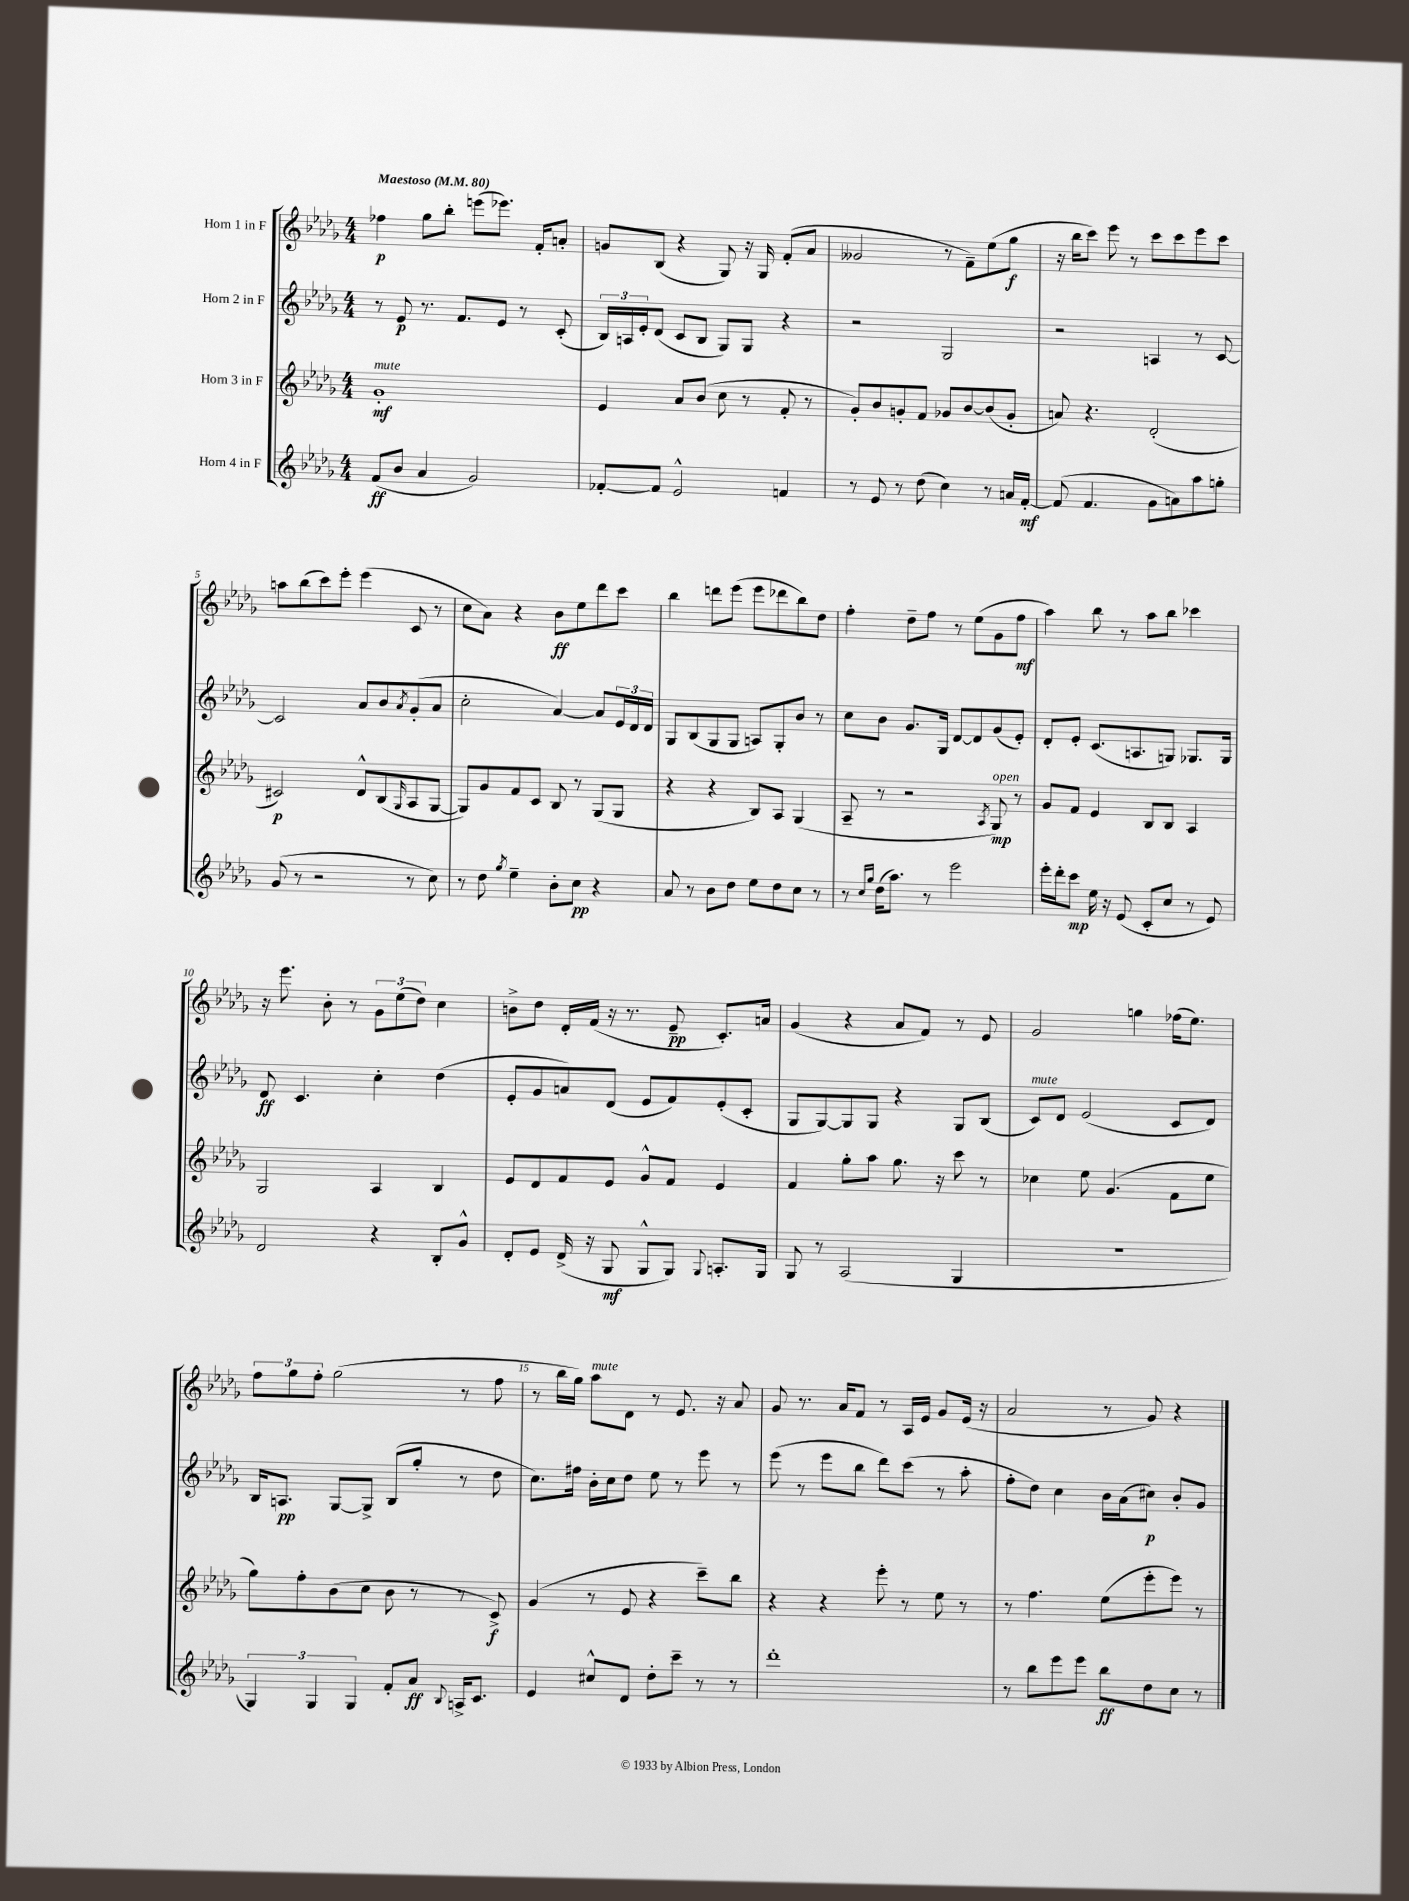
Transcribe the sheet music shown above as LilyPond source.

<<
\new StaffGroup <<
\new Staff = "s0" \with { instrumentName = "Horn 1 in F" } {
    \clef treble \key des \major \numericTimeSignature \time 4/4 \tempo "Maestoso" 4 = 80
    fes''4\p ges''8 bes''8-. e'''8( ees'''8.) f'16-. a'8-. |
    g'8 bes8( r4 ges8) r16 ges16 f'8-.( aes'8 |
    geses'2 r8 f'8--) ees''8( ges''8\f |
    r16 bes''16 c'''8) ees'''8 r8 c'''8 c'''8 ees'''8 c'''8 |
    a''8 bes''8( c'''8) ees'''8-. ees'''4( c'8 r8 |
    c''8 aes'8) r4 bes'8\ff ees''8 des'''8 c'''8 |
    bes''4 d'''8 ees'''8( ees'''8 des'''8 bes''8) des''8 |
    f''4-. des''8-- f''8 r8 ees''8( ges'8 f''8\mf |
    aes''4) bes''8 r8 aes''8 bes''8 ces'''4 |
    r16 ees'''8. bes'8-. r8 \tuplet 3/2 { ges'8 ees''8( des''8) } c''4 |
    b'8-> des''8 des'16-. f'16( r16 r8. ees'8--\pp c'8.-.) a'16 |
    ges'4( r4 aes'8 f'8) r8 ees'8 |
    ges'2 g''4 fes''16( ees''8.) |
    \tuplet 3/2 { f''8 ges''8 f''8-. } ges''2( r8 f''8 |
    r8 bes''16 ges''16) aes''8^\markup { \italic "mute" } des'8 r8 ees'8. r16 aes'8 |
    ges'8 r8. aes'16 f'8 r8 aes16 ees'16 ges'8 ees'16( r16 |
    aes'2 r8 ges'8) r4 \bar "|." |
}
\new Staff = "s1" \with { instrumentName = "Horn 2 in F" } {
    \clef treble \key des \major \numericTimeSignature \time 4/4
    r8 ees'8\p r8. f'8. ees'8 r8 c'8-.( |
    \tuplet 3/2 { bes16) a16 ees'16-. } des'8( c'8 bes8 ges8) ges8 r4 |
    r2 ges2 |
    r2 a4 r8 c'8~ |
    c'2 aes'8 bes'8 \acciaccatura { aes'8 } ges'8-.( aes'8 |
    c''2-. aes'4~) aes'8 \tuplet 3/2 { ees'16 des'16 des'16 } |
    ges8 bes8( ges8 ges8 a8) ges8-. bes'8 r8 |
    c''8 bes'8 ges'8. ges16 des'8~ des'8 ges'8( ees'8-.) |
    des'8-. ees'8-. c'8.( a8. g8) ges8. ges16 |
    des'8\ff c'4. c''4-. des''4( |
    ees'8-. ges'8 a'8) des'8( ees'8 f'8) ees'8-.( c'8-. |
    ges8 ges8~) ges8 ges8 r4 ges8 bes8( |
    c'8^\markup { \italic "mute" }) des'8 ees'2( c'8 des'8) |
    bes16 a8.\pp ges8~ ges8-> bes8( ges''8-. r8 des''8 |
    c''8.) fis''16 bes'16-. c''16 des''8 ees''8 r8 ees'''8 r8 |
    ees'''8( r8 ees'''8 bes''8 des'''8) c'''8( r8 aes''8-. |
    f''8-. des''8) c''4 bes'16 aes'16( cis''8\p) bes'8-. ges'8 \bar "|." |
}
\new Staff = "s2" \with { instrumentName = "Horn 3 in F" } {
    \clef treble \key des \major \numericTimeSignature \time 4/4
    ges'1-.\mf^\markup { \italic "mute" } |
    ees'4 aes'8 bes'8( c''8 r8 f'8-. r8 |
    ges'8-.) bes'8 g'8-. f'8 ges'8 bes'8~ bes'8( ges'8-. |
    a'8) r4. des'2-.( |
    cis'2\p) des'8-^ bes8( \grace { ges16 } aes8 ges8~ |
    ges8) ges'8 f'8 c'8 bes8 r8 ges8( ges8 |
    r4 r4 bes8) aes8 ges4( |
    aes8-- r8 r2 \acciaccatura { aes8 } ges8\mp^\markup { \italic "open" }) r8 |
    ges'8 f'8 ees'4 bes8 bes8 aes4 |
    ges2 aes4 bes4 |
    ees'8 des'8 f'8 ees'8 ges'8-^ f'8 ees'4 |
    f'4 ges''8-. aes''8 ges''8. r16 c'''8 r8 |
    ces''4 ees''8 ges'4.( f'8 ees''8 |
    ges''8) f''8-. bes'8( c''8 bes'8 r8 r8 c'8->\f) |
    ges'4( r8 ees'8 r4 c'''8--) bes''8 |
    r4 r4 ees'''8-. r8 ees''8 r8 |
    r8 f''4. ees''8( ees'''8-. ees'''8) r8 \bar "|." |
}
\new Staff = "s3" \with { instrumentName = "Horn 4 in F" } {
    \clef treble \key des \major \numericTimeSignature \time 4/4
    f'8\ff( bes'8 aes'4 ges'2) |
    fes'8~-. fes'8 ees'2-^ f'4 |
    r8 ees'8 r8 des''8( c''4) r8 a'16 f'16~-.\mf |
    f'8( f'4. ges'8 a'8) aes''8 g''8-. |
    ges'8( r8 r2 r8 c''8) |
    r8 des''8 \acciaccatura { ges''8 } ees''4-- bes'8-. c''8\pp r4 |
    aes'8 r8 bes'8 des''8 ees''8 des''8 c''8 r8 |
    r8 \grace { c''16 ges''16 } des''16( aes''8.) r8 ees'''2 |
    ees'''16-. des'''16-. c'''8\mp ees''16 r16 ees'8( c'8-. c''8 r8 ees'8) |
    des'2 r4 bes8-. ges'8-^ |
    des'8-. ees'8 des'16->( r16 ges8\mf ges8-^ ges8) \appoggiatura { ges8 } a8.-. ges16 |
    ges8 r8 aes2( ges4 |
    R1 |
    \tuplet 3/2 { ges4) ges4 ges4 } f'8-. aes'8\ff \appoggiatura { bes8 } a16-> c'8. |
    ees'4 cis''8-^ des'8 des''8-. c'''8-- r8 r8 |
    des'''1-. |
    r8 bes''8 ees'''8 ees'''8 bes''8\ff des''8 c''8 r8 \bar "|." |
}
>>
>>
\layout { \context { \Score \override BarNumber.break-visibility = ##(#f #t #t) barNumberVisibility = #(every-nth-bar-number-visible 5) } }
